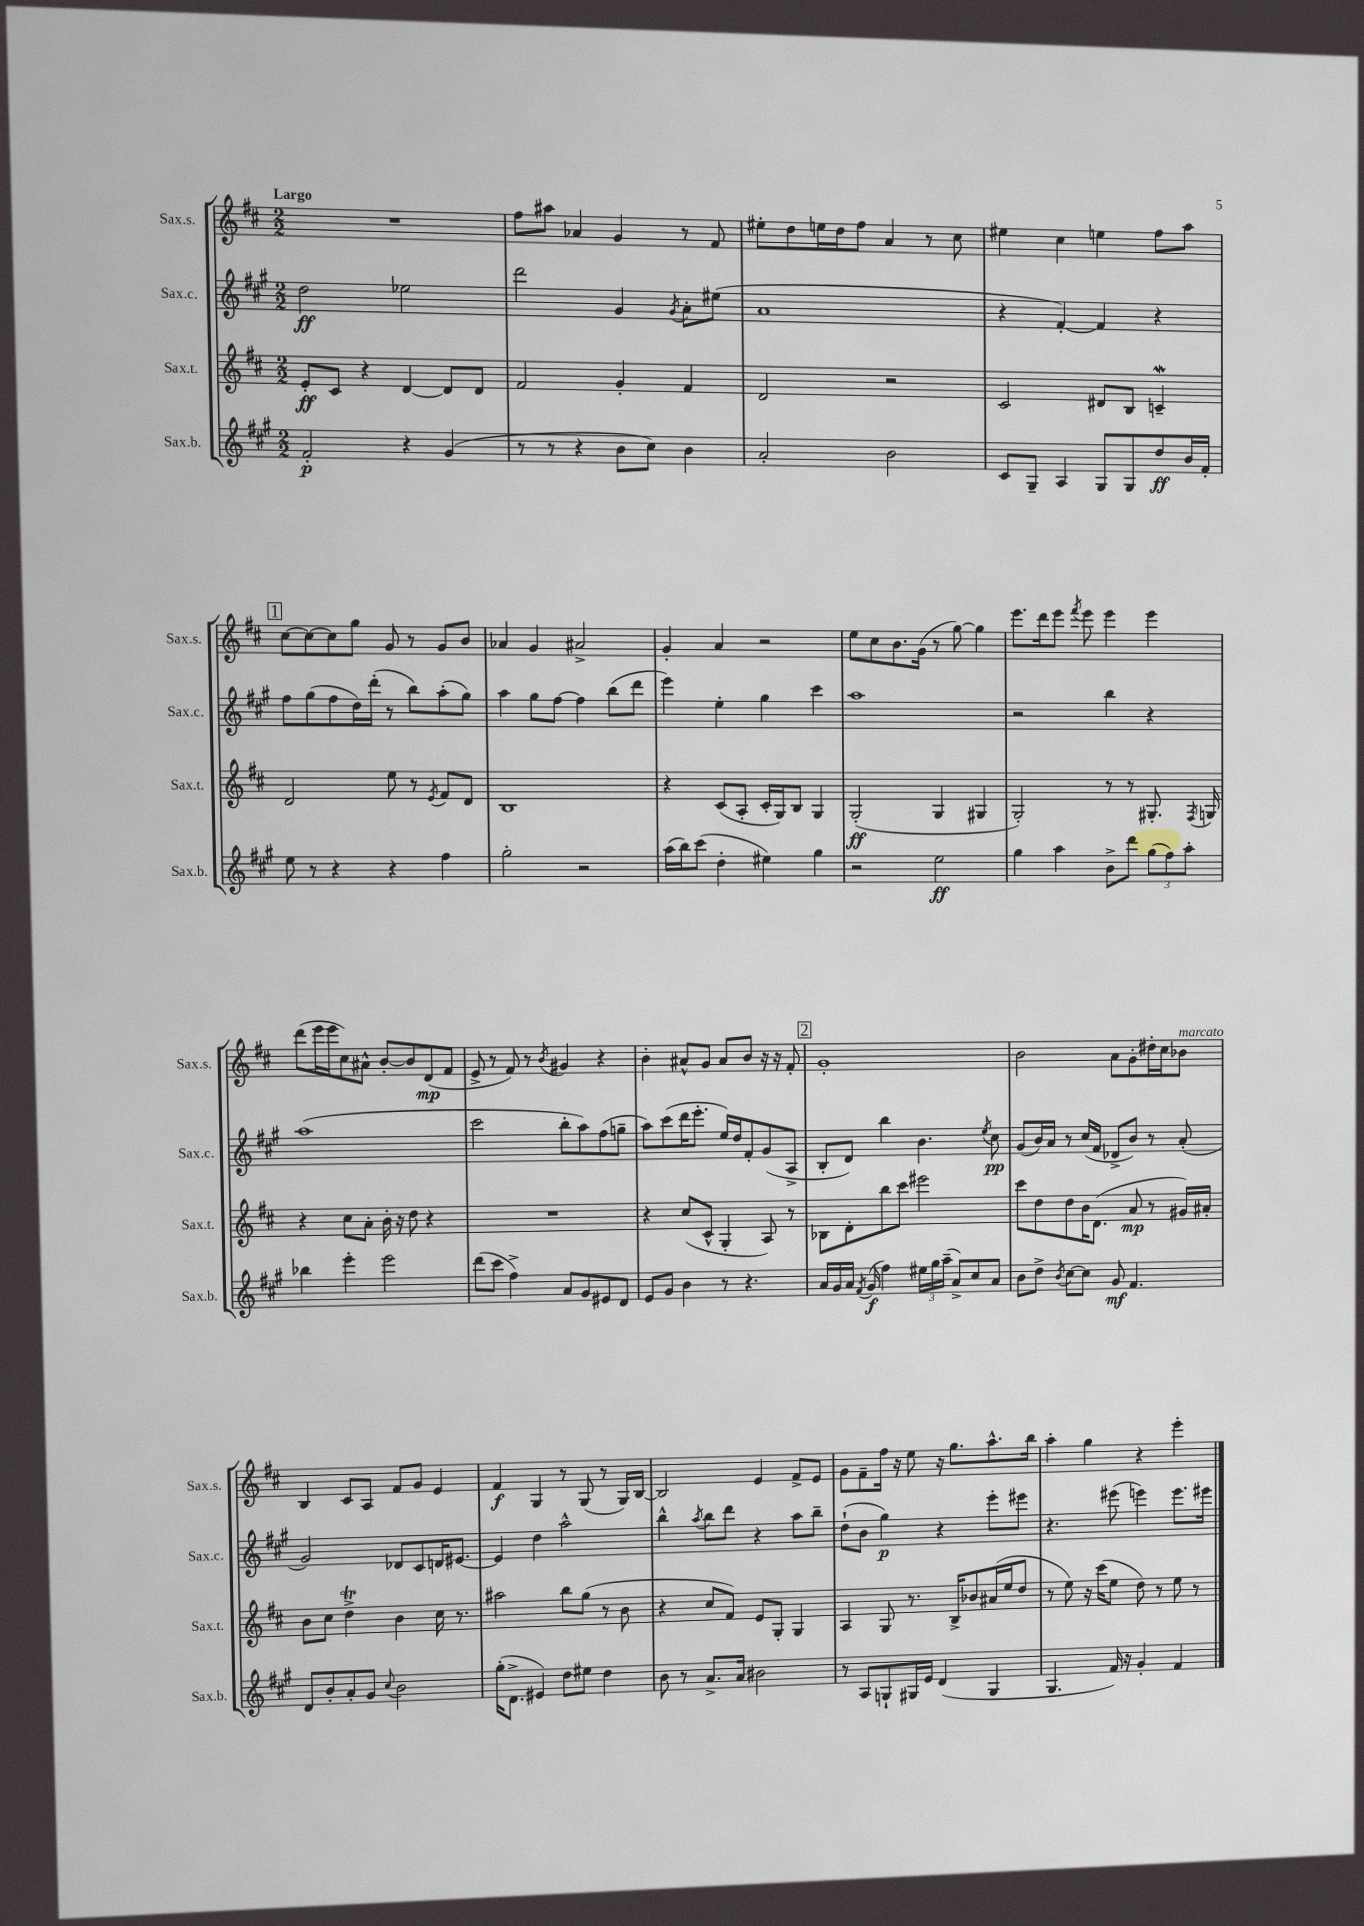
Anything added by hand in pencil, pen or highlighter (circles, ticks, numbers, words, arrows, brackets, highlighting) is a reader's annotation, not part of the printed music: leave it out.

**kern	**kern	**kern	**kern
*staff4	*staff3	*staff2	*staff1
*clefG2	*clefG2	*clefG2	*clefG2
*k[f#c#g#]	*k[f#c#]	*k[f#c#g#]	*k[f#c#]
*M2/2	*M2/2	*M2/2	*M2/2
2f#'	8e'	2dd	1r
.	8c#	.	.
.	4r	.	.
4r	[4d	2ee-	.
(4g#	8d]	.	.
.	8d	.	.
=	=	=	=
8r	2f#	2ddd	8ff#
8r	.	.	8aa#
4r	.	.	4a-
8b	4g'	4g#	4g
8cc#)	.	.	.
.	.	8qg#	.
4b	4f#	8a'	8r
.	.	(8ee#	8f#
=	=	=	=
2a'	2d	1a	8ee#'
.	.	.	8dd
.	.	.	16ee
.	.	.	16dd
.	.	.	8ff#
2b	2r	.	4a
.	.	.	8r
.	.	.	8cc#
=	=	=	=
8c#	2c#	4r	4ee#
8G#~	.	.	.
4A	.	[4f#')	4cc#
8G#	8d#	4f#]	4ee
8G#	8B	.	.
8dd	4c~	4r	8ff#
16b	.	.	8aa
16f#'	.	.	.
=	=	=	=
8ee	2d	8ff#	[8cc#
8r	.	(8gg#	8cc#_
4r	.	8ff#	8cc#]
.	.	16dd)	8gg
.	.	(16ddd'	.
4r	8ee	8r	8g
.	8r	8bb)	8r
.	8qe	.	.
4ff#	8f#	(8aa'	8g
.	8d	8gg#)	8b
=	=	=	=
2gg#'	1B	4aa	4a-
.	.	8gg#	4g
.	.	[8ff#	.
2r	.	4ff#]	2a#^
.	.	(8bb	.
.	.	8ddd	.
=	=	=	=
(16aa	4r	4eee)	4g'
16bb)	.	.	.
(8ccc#	.	.	.
4dd'	(8c#	4ee'	4a
.	8A'	.	.
4ee#)	16c#'	4gg#	2r
.	16G)	.	.
.	8B	.	.
4gg#	4G	4ccc#	.
=	=	=	=
2r	(2G'	1aa	8ee
.	.	.	8cc#
.	.	.	8.b
.	.	.	(16g
2ee	4G	.	8r
.	.	.	[8gg)
.	4G#	.	4gg]
=	=	=	=
4gg#	2G')	2r	8.eee
.	.	.	16ddd
4aa	.	.	8eee
.	.	.	8qfff#
.	.	.	8eee
8b^	8r	4bb	4eee
8ddd	8r	.	.
(12gg#	8.G#'	4r	4eee
12ff#)	.	.	.
12aa'	.	.	.
.	8qF#	.	.
.	16G	.	.
=	=	=	=
4bb-	4r	(1aa	(8ddd
.	.	.	16eee
.	.	.	16eee
4eee'	8cc#	.	8cc#)
.	8a'	.	8a#^^
2eee	16b'	.	[8b'
.	16r	.	.
.	8dd	.	8b]
.	4r	.	(8d
.	.	.	8f#
=	=	=	=
(8ddd	1r	2ccc#	8e^
8ccc#	.	.	8r
4ff#^)	.	.	8f#)
.	.	.	8r
.	.	.	8qb
8a	.	8bb'	4g#
8g#	.	8aa)	.
8e#	.	(8ff#	4r
8d	.	8gg~	.
=	=	=	=
8e	4r	8aa)	4b'
8g#	.	(8ccc#	.
4b	(8cc#	16ddd	8a#^^
.	.	8.eee'	.
.	8c#^^	.	8g
8r	4G'	16ee)	8a#
.	.	16dd	.
4.r	.	8f#'	8b
.	8A)	(8g#	16r
.	.	.	16r
.	8r	8A^	8f#'
=	=	=	=
16a	8B-	8B'	1g'
16g#	.	.	.
16a	8d'	8d)	.
8qf#	.	.	.
(16g#	.	.	.
4ff#)	8bb	4bb	.
.	8ccc#	.	.
24ee#	2eee#	4.b	.
24gg#	.	.	.
(24aa~	.	.	.
8a^)	.	.	.
8cc#	.	.	.
.	.	8qee	.
8a	.	8cc#	.
=	=	=	=
8b	8ccc#	(8g#	2b
8dd^	8dd	16b)	.
.	.	16a	.
8qb	.	.	.
[8cc#	8dd	8r	.
8cc#]	16b	(16cc#	.
.	(8.d	16f#	.
8g#	.	8d-^	8a
4.f#	8a	8b)	8g'
.	8r	8r	16dd#'
.	.	.	16cc#
.	16g#)	(8a'	8b-
.	16a#'	.	.
=	=	=	=
8d	8b	2g#)	4B
8b'	8cc#	.	.
8a'	4dd^	.	8c#
8g#	.	.	8A
8qqcc#	.	.	.
2b	4b	8d-	8f#
.	.	8c#	8g
.	16cc#	16d	4e
.	8.r	[8.e#	.
=	=	=	=
(16gg#'	2aa#	4e#]	4f#
8.d^	.	.	.
4e#)	.	4dd	4G
8dd	8bb	2aa^^	8r
8ee#	(8gg	.	(8G
4dd	8r	.	8r
.	8b	.	16G)
.	.	.	[16B
=	=	=	=
8b	4r	4bb^^	2B]
8r	.	.	.
.	.	8qaa	.
8.a^	8cc#	8bb	.
.	8f#)	8ddd	.
16a	.	.	.
2b#	8e	4r	4e
.	8G'	.	.
.	4G	8aa	8f#^
.	.	8bb~	8e
=	=	=	=
8r	4A	(8dd`	8g
8A	.	8b	8f#~
8G`	8G	4gg#)	16ff#
.	.	.	16r
16G#	8.r	.	8ee
16e	.	.	.
(4d	.	4r	16r
.	16B^	.	8.gg
.	8b-	.	.
4G#	(16a#	8eee'	8.aa^^
.	16ee	.	.
.	8dd	8eee#	.
.	.	.	16bb
=	=	=	=
4.G#	8r	4.r	4aa'
.	8ee)	.	.
.	16r	.	4gg
.	(16ccc#	.	.
16f#)	8ee	(8eee#	.
16r	.	.	.
4g#'	8dd)	4eee)	4r
.	8r	.	.
4f#	8ee	8.eee	4eee'
.	8r	.	.
.	.	16eee#	.
==	==	==	==
*-	*-	*-	*-
